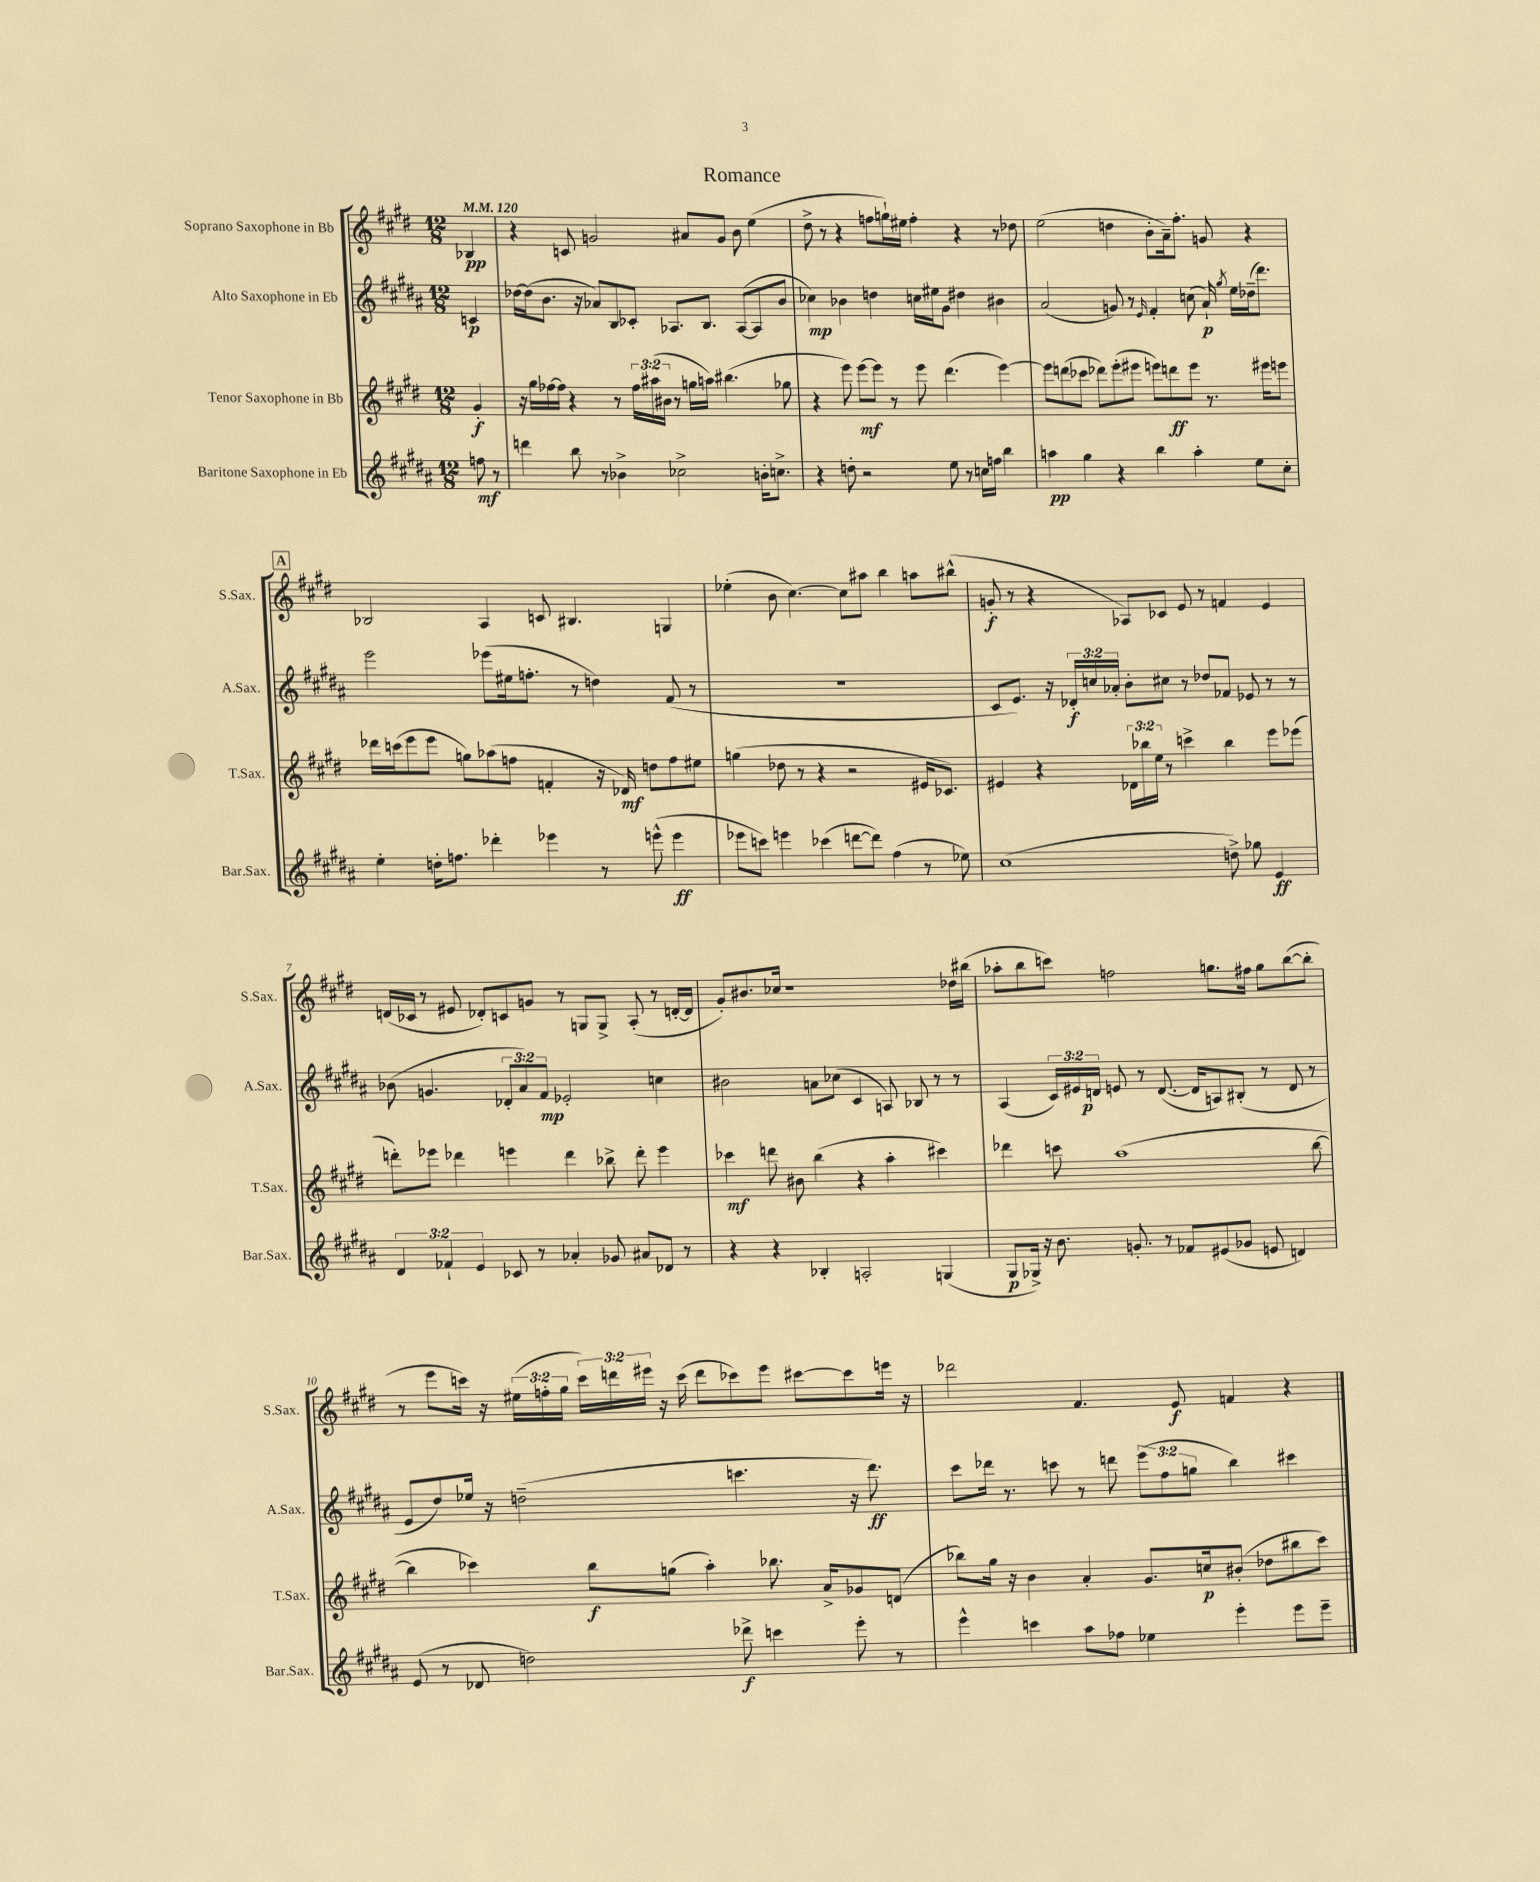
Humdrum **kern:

**kern	**kern	**kern	**kern
*staff4	*staff3	*staff2	*staff1
*clefG2	*clefG2	*clefG2	*clefG2
*k[f#c#g#d#a#]	*k[f#c#g#d#]	*k[f#c#g#d#a#]	*k[f#c#g#d#]
*M12/8	*M12/8	*M12/8	*M12/8
*MM120	*MM120	*MM120	*MM120
8ff	4g#'	4c	4B-
8r	.	.	.
=	=	=	=
4ddd	16r	[16dd-	4r
.	16gg#	(16dd-]	.
.	[16ff-	8.b	.
.	16ff-]	.	.
8bb	4r	.	8c
.	.	16r	.
8r	.	8a-)	2g
4b-^	8r	8B	.
.	24ff-	8c-'	.
.	(24aa#	.	.
.	24b#	.	.
2cc-^	8r	8.A-	.
.	16gg	.	8a#
.	16aa)	8.B	.
.	(4.bb#	.	8g
.	.	([8A-	8b
16b'	.	8A-]	(4ee
8.cc^	.	.	.
.	8gg-	8b	.
=	=	=	=
4r	4r	4cc-)	8dd#^
.	.	.	8r
8dd'	8eee)	4b-	4r
2r	[8eee	.	.
.	8eee]	4dd	8ff
.	8r	.	16gg`)
.	.	.	16ee#
.	8eee	16cc	4ff'
.	.	16ee#	.
8ee	(4.ddd#	8g#	.
8r	.	4dd#	4r
16cc	.	.	.
16ff	.	.	.
4bb	[4eee)	4b#	8r
.	.	.	8dd-
=	=	=	=
4aa	8eee]	(2a#	(2ee
.	(8ddd	.	.
4gg#	8ccc-	.	.
.	8ddd-)	.	.
4r	(8eee'	8g)	4dd
.	8eee#	8r	.
.	.	16qqe	.
4bb	8eee)	4f#'	8b'
.	8ddd	.	16a~)
.	.	.	8.ff#'
4aa'	8eee	(8cc	.
.	8.r	16a#`)	8g
.	.	8qgg#	.
.	.	16ee	.
8ee	.	(16dd-~	4r
.	16eee#	8.ddd#)	.
8cc#'	8eee	.	.
=	=	=	=
4ee'	16ddd-	2eee	2B-
.	(16ccc	.	.
.	8eee	.	.
16dd'	8eee	.	.
8.ff	.	.	.
.	8gg)	.	.
4ddd-'	(8aa-	(8eee-	4A
.	8ff	16ee#	.
.	.	8.ff'	.
4eee-	4f'	.	8c
.	.	8r	4.B#
8r	16r	4dd)	.
.	16d-)	.	.
(8eee^^	8dd	.	.
4eee	8ff	(8f#	4G
.	8ee#	8r	.
=	=	=	=
8eee-	(4gg	1.r	(4ee-'
8ccc)	.	.	.
4eee	8dd-	.	8b
.	8r	.	[4.cc#)
(4ccc-	4r	.	.
[8ddd	2r	.	8cc#]
8ddd])	.	.	8aa#
(4ff#	.	.	4bb
8r	16e#	.	8aa
.	8.c-)	.	.
8ee-)	.	.	(8bb#^^
=	=	=	=
(1cc#	4e#	8c#	8g'
.	.	8.e)	8r
.	4r	.	4r
.	.	16r	.
.	.	24d-'	.
.	.	24cc	.
.	.	24a-'	.
.	24d-	8b'	8A-)
.	24bb-	.	.
.	24ee	.	.
.	8r	8cc#	8c-
.	4ccc^	8r	8e
.	.	8dd-	8r
8dd^)	4bb-	8f-	4f
8gg-	.	8e-	.
4e	8eee	8r	4e
.	(8eee-	8r	.
=	=	=	=
6d#	8ddd')	(8b-	(16d
.	.	.	16c-
.	8eee-	4.g	8r
6f-`	.	.	.
.	4ddd-	.	8e#
6e	.	.	.
.	.	.	8d-')
8c-	4eee	12d-'	8c
.	.	12a#)	.
8r	.	.	8g
.	.	12f#	.
4a-'	4ddd-	2e-'	8r
.	.	.	8G
8g-	8bb-^	.	8G^
8a#	8ddd-'	.	(8A'
8d-	4eee	4cc	8r
8r	.	.	[16d'
.	.	.	16d]
=	=	=	=
4r	4ccc-	2b#	8g#')
.	.	.	8.b#
4r	8ddd	.	.
.	.	.	16cc-
.	8b#	.	1r
4B-'	(4bb	8a	.
.	.	(8cc-	.
2A'	4r	4c#	.
.	4aa'	8A)	.
.	.	8B-	.
(4G	4ccc#)	8r	.
.	.	8r	16dd-
.	.	.	(16bb#
=	=	=	=
8G#	4ddd-	(4A#	8aa-'
16G-^)	.	.	8bb
16r	.	.	.
8.b	8ccc	24c#)	8ccc)
.	.	24e#	.
.	.	24d	.
.	(1aa	8e	2ff
8.g'	.	.	.
.	.	8r	.
8r	.	([8.d	.
8f-	.	.	.
.	.	16d]	.
(8e#	.	8A)	8.gg
8g-	.	(8B#'	.
.	.	.	16ff#
8e	.	8r	8gg
4d)	.	8d	([8bb
.	[8bb	8r	8bb']
=	=	=	=
(8e	4bb]	8e	8r
8r	.	8dd#)	8eee
8d-	4ccc-)	16ee-	16ccc)
.	.	16r	16r
2dd)	.	(2dd~	(24ee#
.	.	.	24ff'
.	.	.	24gg#
.	8bb	.	24ccc)
.	.	.	24ddd
.	.	.	24eee#
.	(8gg	.	16r
.	.	.	(16ccc
.	4aa')	.	8ddd
8ddd-^	.	4.ccc	8ccc-)
4ccc	8.bb-	.	8eee#
.	.	.	[8ccc#
.	16a^	.	.
8eee'	8g-	16r	8ccc#]
.	.	8.ddd#)	.
8r	(8d	.	16eee
.	.	.	16r
=	=	=	=
4eee^^	8bb-)	8ccc#	2ddd-
.	16gg#	16ddd-	.
.	16r	8.r	.
4ccc	4b	.	.
.	.	8ccc	.
8aa#	4a'	8r	4.f#
8ff-	.	8ddd	.
4ee-	8.g#	(12eee	.
.	.	12ff#	.
.	.	.	8e
.	.	12gg	.
.	16cc	.	.
4eee'	(8b#'	4bb)	4f
.	8dd-	.	.
8eee	8bb#	4ccc#	4r
8eee~	8ccc#)	.	.
==	==	==	==
*-	*-	*-	*-
